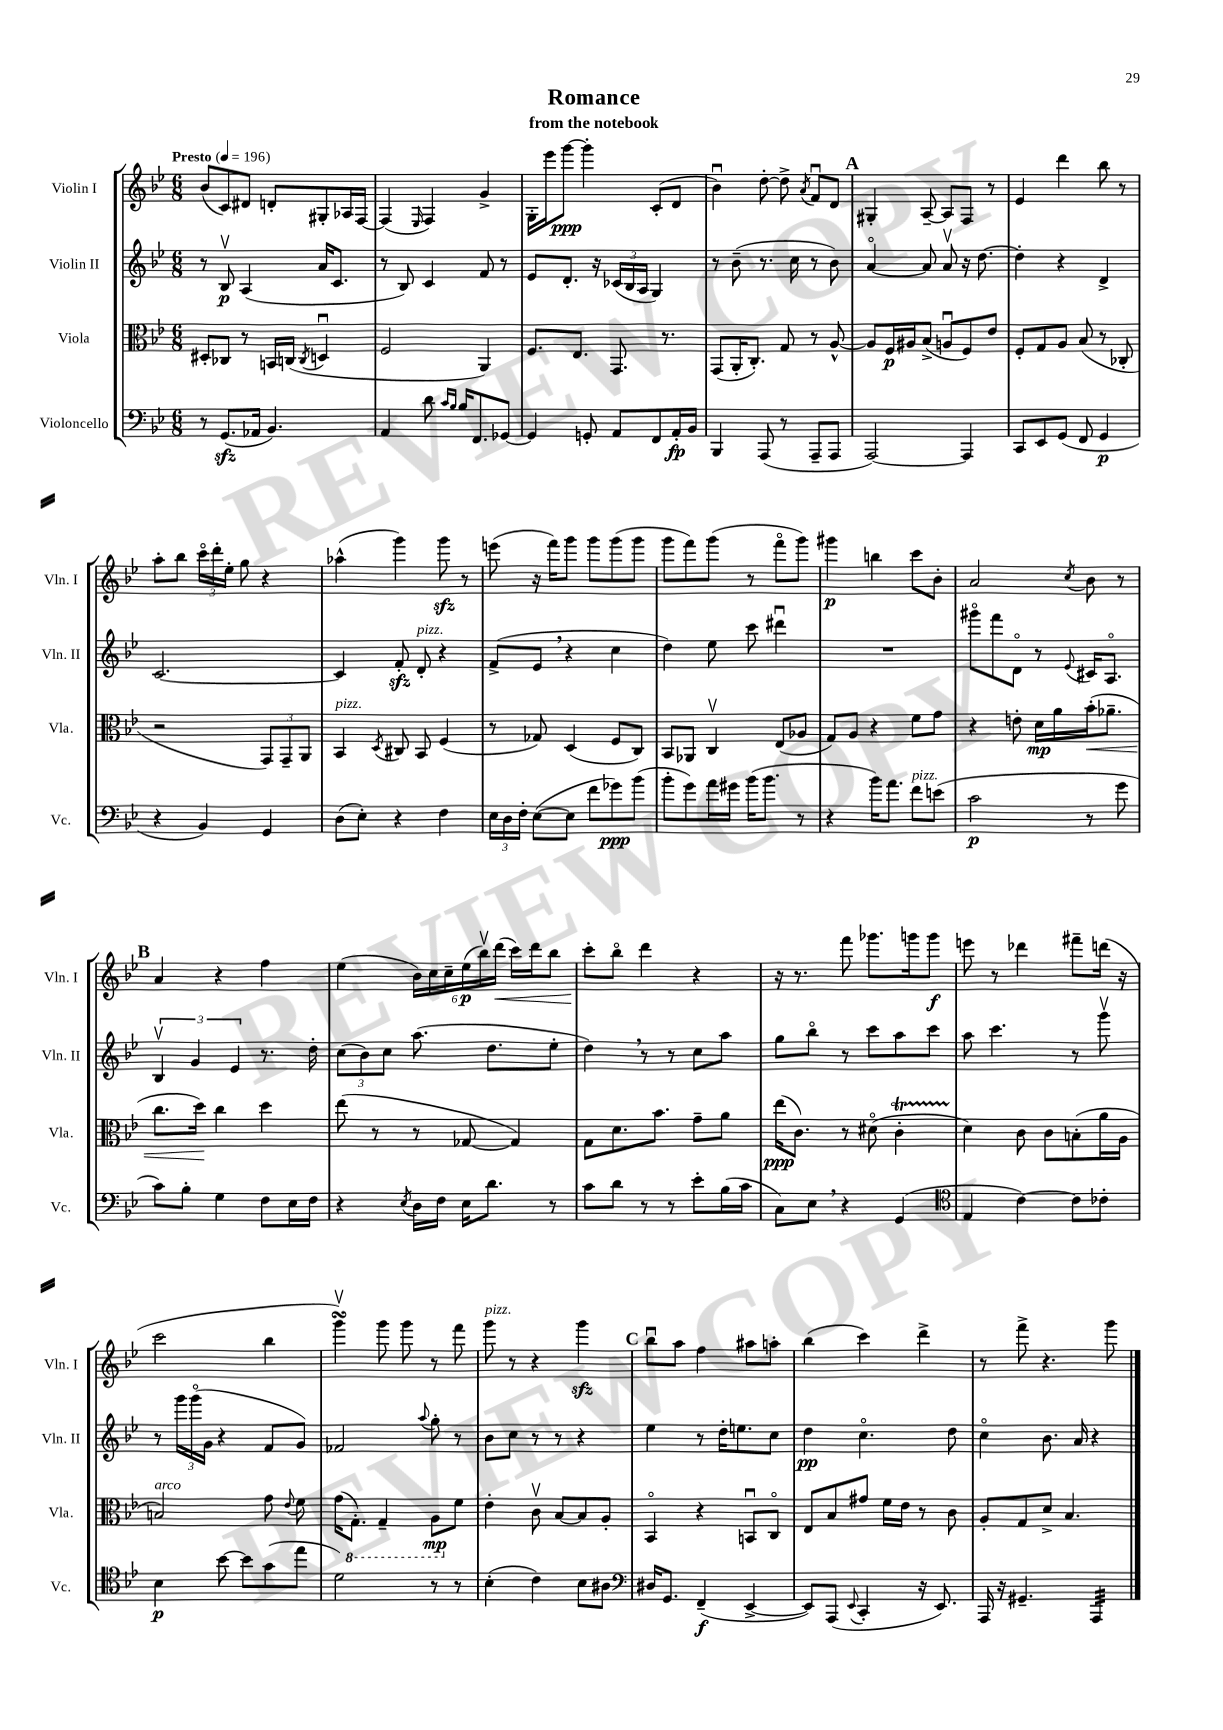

**kern	**dynam	**kern	**dynam	**kern	**dynam	**kern	**dynam
*part4	*part4	*part3	*part3	*part2	*part2	*part1	*part1
*staff4	*staff4	*staff3	*staff3	*staff2	*staff2	*staff1	*staff1
*I"Violoncello	*	*I"Viola	*	*I"Violin II	*	*I"Violin I	*
*I'Vc.	*	*I'Vla.	*	*I'Vln. II	*	*I'Vln. I	*
*clefF4	*	*clefC3	*	*clefG2	*	*clefG2	*
*k[b-e-]	*	*k[b-e-]	*	*k[b-e-]	*	*k[b-e-]	*
*M6/8	*	*M6/8	*	*M6/8	*	*M6/8	*
*MM196	*	*MM196	*	*MM196	*	*MM196	*
=1	=1	=1	=1	=1	=1	=1	=1
!	!	!	!	!	!	!LO:TX:a:B:t=Presto	!
8r	.	8D#X'/L	.	8r	.	(8b-/L	.
(8.GGzz/L	.	8C-X/J	.	8B-v/	p	8c/)	.
.	.	8r	.	(4A/	.	8d#X/J	.
16AA-X/Jk	.	.	.	.	.	.	.
4.BB-/)	.	16BBn/LL	.	.	.	8dn'/L	.
.	.	(16Cn/JJ	.	.	.	.	.
.	.	8qC/	.	.	.	.	.
.	.	4Dnu/	.	16a/KL	.	8G#X'/	.
.	.	.	.	8.c/J	.	.	.
.	.	.	.	.	.	16A-X/L	.
.	.	.	.	.	.	[16F/JJ	.
=2	=2	=2	=2	=2	=2	=2	=2
4AA/	.	2F/	.	8r	.	(4F/]	.
.	.	.	.	8B-/)	.	.	.
.	.	.	.	.	.	16qqE-/	.
8d\	.	.	.	4c/	.	4F/)	.
16qqc/LL	.	.	.	.	.	.	.
16qqB-/JJ	.	.	.	.	.	.	.
16B-/KL	.	.	.	.	.	.	.
8.FF/	.	.	.	.	.	.	.
.	.	4AA/)	.	8f/	.	4g^/	.
[8GG-X/J	.	.	.	8r	.	.	.
=3	=3	=3	=3	=3	=3	=3	=3
4GG-/]	.	8.F/L	.	8e-/L	.	16G'\LL	.
.	.	.	.	.	.	16eee-\J	.
.	.	.	.	8.d'/J	.	[8ggg\J	ppp
.	.	8.E-/J	.	.	.	.	.
8GGn'/	.	.	.	.	.	4ggg'\]	.
.	.	.	.	16r	.	.	.
8AA/L	.	8.GG/	.	(24c-X/LL	.	.	.
.	.	.	.	24B-/	.	.	.
.	.	.	.	24A/JJ	.	.	.
8FF/	.	.	.	4G/)	.	(8c'/L	.
.	.	8.r	.	.	.	.	.
16AA'/L	fp	.	.	.	.	8d/J	.
16BB-/JJ	.	.	.	.	.	.	.
=4	=4	=4	=4	=4	=4	=4	=4
4BBB-/	.	(8GG/L	.	8r	.	4b-u\)	.
.	.	16AA'/K	.	(8b-~\	.	.	.
.	.	8.C'/J)	.	.	.	.	.
(8AAA/	.	.	.	8.r	.	[8dd'\	.
8r	.	8G/	.	.	.	8dd^\]	.
.	.	.	.	16cc\	.	.	.
.	.	.	.	.	.	8qa/	.
8AAA~/L	.	8r	.	8r	.	8fu/L	.
8AAA/J	.	[8A^^/	.	8b-\)	.	8d/J	.
!!LO:REH:place=s1:t=A
=5	=5	=5	=5	=5	=5	=5	=5
[2AAA/)	.	8A/L]	.	[4a/	.	4G#X'/	.
.	.	16F/L	p	.	.	.	.
.	.	16A#X/J	.	.	.	.	.
.	.	(8B-^/J	.	8a/]	.	[8A~/	.
.	.	8Anu/L	.	8av/	.	8A/L]	.
4AAA/]	.	8F/)	.	16r	.	8F/J	.
.	.	.	.	[8.dd\	.	.	.
.	.	8e-/J	.	.	.	8r	.
=6	=6	=6	=6	=6	=6	=6	=6
8CC/L	.	8F'/L	.	4dd'\]	.	4e-/	.
8EE-/	.	8G/	.	.	.	.	.
(8GG/J	.	8A/J	.	4r	.	4ddd\	.
8FF/	.	(8B-/	.	.	.	.	.
4GG/	p	8r	.	4d^/	.	8bb-\	.
.	.	8C-X'/	.	.	.	8r	.
!!LO:LB:g=z
=7	=7	=7	=7	=7	=7	=7	=7
4r	.	2r	.	[2.c/	.	8aa'\L	.
.	.	.	.	.	.	8bb-\J	.
4BB-/)	.	.	.	.	.	24ccc\LL	.
.	.	.	.	.	.	24ddd'\	.
.	.	.	.	.	.	24ee-'\JJ	.
.	.	.	.	.	.	8gg\	.
4GG/	.	12GG/L)	.	.	.	4r	.
.	.	12GG~/	.	.	.	.	.
.	.	12AA/J	.	.	.	.	.
=8	=8	=8	=8	=8	=8	=8	=8
!	!	!LO:TX:a:i:t=pizz.	!	!	!	!	!
(8D\L	.	4BB-/	.	4c/]	.	(4aa-X^^\	.
8E-'\J)	.	.	.	.	.	.	.
.	.	8qD/	.	.	.	.	.
4r	.	8C#X/	.	8fzz'/	.	4ggg\)	.
!	!	!	!	!LO:TX:a:i:t=pizz.	!	!	!
.	.	8BB-/	.	8d'/	.	.	.
4F\	.	(4F/	.	4r	.	8gggzz\	.
.	.	.	.	.	.	8r	.
=9	=9	=9	=9	=9	=9	=9	=9
24E-\LL	.	8r	.	(8f^/L	.	(8eeen\	.
24D\	.	.	.	.	.	.	.
24F'\JJ	.	.	.	.	.	.	.
([8E-\L	.	8G-X/)	.	8e-,/J	.	16r	.
.	.	.	.	.	.	16fff\KL)	.
8E-\J]	.	(4D/	.	4r	.	8ggg\J	.
8f\L	.	.	.	.	.	8ggg\L	.
8g-X\)	ppp	8F/L	.	4cc\	.	(8ggg\	.
(8b-\J	.	8C/J)	.	.	.	8ggg\J	.
=10	=10	=10	=10	=10	=10	=10	=10
8b-'\L	.	8BB-/L	.	4dd\)	.	8ggg\L	.
8g\)	.	8AA-X/J	.	.	.	8fff\)	.
16a\L	.	4Cv/	.	8ee-\	.	(8ggg\J	.
16g#X\JJ	.	.	.	.	.	.	.
(16b-\KL	.	.	.	8ccc\	.	8r	.
8.b-\J	.	.	.	.	.	.	.
.	.	(8E-/L	.	4ddd#Xu\	.	8fff\L	.
8r	.	8A-X/J	.	.	.	8ggg\J)	.
=11	=11	=11	=11	=11	=11	=11	=11
4r	.	8G/L)	.	2.r	.	4ggg#X\	p
.	.	8A/J	.	.	.	.	.
16b-\KL)	.	4r	.	.	.	4bbn\	.
8.a\J	.	.	.	.	.	.	.
!LO:TX:a:i:t=pizz.	!	!	!	!	!	!	!
8f\L	.	8f\L	.	.	.	8ccc\L	.
(8en\J	.	8g\J	.	.	.	8b-'\J	.
=12	=12	=12	=12	=12	=12	=12	=12
2c\	p	4r	.	8ggg#X\L	.	2a/	.
.	.	.	.	8fff\	.	.	.
.	.	8en'\	.	8d\J	.	.	.
.	.	16d\LL	mp	8r	.	.	.
.	.	16a\	.	.	.	.	.
.	.	.	.	8qqe-/	.	8qcc/	.
!	!	!	!LO:HP:b	!	!	!	!
8r	.	(16b-'\J	<	16c#X/KL	.	8b-\	.
.	.	8.a-X~\J	.	8.A/J	.	.	.
8g\	.	.	.	.	.	8r	.
!!LO:LB:g=z
!!LO:REH:place=s1:t=B
=13	=13	=13	=13	=13	=13	=13	=13
8c\L)	.	8.cc\L	.	6B-v/	.	4a/	.
8B-'\J	.	.	.	.	.	.	.
.	.	.	.	6g/	.	.	.
.	.	16dd\Jk)	.	.	.	.	.
4G\	.	4cc\	[	.	.	4r	.
.	.	.	.	6e-/	.	.	.
8F\L	.	4dd\	.	8.r	.	4ff\	.
16E-\L	.	.	.	.	.	.	.
16F\JJ	.	.	.	16dd'\	.	.	.
=14	=14	=14	=14	=14	=14	=14	=14
4r	.	(8ee-\	.	(12cc\L	.	(4ee-\	.
.	.	.	.	12b-\)	.	.	.
.	.	8r	.	.	.	.	.
.	.	.	.	12cc\J	.	.	.
8qE-/	.	.	.	.	.	.	.
16D\LL	.	8r	.	(8.aa\	.	24b-\LL)	.
.	.	.	.	.	.	24cc\	.
16F\JJ	.	.	.	.	.	.	.
.	.	.	.	.	.	24cc~\	.
16E-\KL	.	[8G-X/	.	.	.	(24ee-\	p
.	.	.	.	.	.	24bb-v\)	.
8.d\J	.	.	.	8.dd\L	.	.	.
!	!	!	!	!	!	!	!LO:HP:b
.	.	.	.	.	.	(24ddd\JJ	<
.	.	4G-/])	.	.	.	16ccc\LL)	.
.	.	.	.	.	.	16ddd\J	.
8r	.	.	.	8ee-'\J	.	8bb-\J	.
=15	=15	=15	=15	=15	=15	=15	=15
8c\L	.	8G\L	.	4dd,\)	.	8ccc'\L	.
8d\J	.	8.d\	.	.	.	8bb-\J	[
8r	.	.	.	8r	.	4ddd\	.
.	.	8.b-\J	.	.	.	.	.
8r	.	.	.	8r	.	.	.
8e-'\L	.	8g~\L	.	8cc\L	.	4r	.
(16B-\L	.	8a\J	.	8aa\J	.	.	.
16c\JJ	.	.	.	.	.	.	.
=16	=16	=16	=16	=16	=16	=16	=16
8C\L)	.	(16ee-\KL	ppp	8gg\L	.	16r	.
.	.	8.c\J)	.	.	.	8.r	.
8E-,\J	.	.	.	8bb-\J	.	.	.
4r	.	8r	.	8r	.	8fff\	.
.	.	(8d#X\	.	8ccc\L	.	8.ggg-X\L	.
(4GG/	.	4cT'\	.	8aa\	.	.	.
.	.	.	.	.	.	16gggn\k	.
.	.	.	.	8ccc\J	.	8ggg\J	f
=17	=17	=17	=17	=17	=17	=17	=17
*clefC4	*	*	*	*	*	*	*
4E-/	.	4d\)	.	8aa\	.	8eeen\	.
.	.	.	.	4.ccc\	.	8r	.
[4c\)	.	8c\	.	.	.	4ddd-X\	.
.	.	8c\L	.	.	.	.	.
8c\L]	.	(8Bn'\	.	8r	.	8fff#X~\L	.
8c-X'\J	.	16a\L	.	8gggv\	.	(16dddn\Jk	.
.	.	16A\JJ	.	.	.	16r	.
!!LO:LB:g=z
=18	=18	=18	=18	=18	=18	=18	=18
!	!	!LO:TX:a:i:t=arco	!	!	!	!	!
4B-\	p	2Bn/)	.	8r	.	2ccc\	.
.	.	.	.	24ggg\LL	.	.	.
.	.	.	.	(24ggg\	.	.	.
.	.	.	.	24g\JJ	.	.	.
[8b-\	.	.	.	4r	.	.	.
8b-\L]	.	.	.	.	.	.	.
(8g\	.	8g\	.	8f/L	.	4bb-\	.
.	.	8qqe-/	.	.	.	.	.
8ee-\J	.	8f\	.	8g/J)	.	.	.
=19	=19	=19	=19	=19	=19	=19	=19
2d\)	.	(16g\KL	.	2f-X/	.	4gggsSSSv\)	.
*	*	*8ba	*	*	*	*	*
.	.	8.GG'\J)	.	.	.	.	.
.	.	4GG~/	.	.	.	8ggg\	.
.	.	.	.	.	.	8ggg\	.
.	.	.	.	8qqaa/	.	.	.
8r	.	8AA\L	mp	8gg'\	.	8r	.
*	*	*X8ba	*	*	*	*	*
8r	.	8f\J	.	8r	.	8fff\	.
=20	=20	=20	=20	=20	=20	=20	=20
!	!	!	!	!	!	!LO:TX:a:i:t=pizz.	!
(4B-'\	.	4e-'\	.	8b-\L	.	8ggg\	.
.	.	.	.	8cc\J	.	8r	.
4c\)	.	8cv\	.	8r	.	4r	.
.	.	[8B-/L	.	8r	.	.	.
8B-\L	.	8B-/]	.	4r	.	4gggzz\	.
8A#X\J	.	8A'/J	.	.	.	.	.
!!LO:REH:place=s1:t=C
=21	=21	=21	=21	=21	=21	=21	=21
*clefF4	*	*	*	*	*	*	*
16D#X/KL	.	4BB-/	.	4ee-\	.	8bb-u\L	.
8.GG/J	.	.	.	.	.	.	.
.	.	.	.	.	.	8aa\J	.
(4FF~/	f	4r	.	8r	.	4ff\	.
.	.	.	.	16dd'\KL	.	.	.
.	.	.	.	8.een\	.	.	.
[4EE-^/	.	8BBnu/L	.	.	.	8aa#X\L	.
.	.	8C/J	.	8cc\J	.	8aan'\J	.
=22	=22	=22	=22	=22	=22	=22	=22
8EE-/L])	.	8E-/L	.	4dd\	pp	(4bb-\	.
(8AAA/J	.	8B-/	.	.	.	.	.
8qqEE-/	.	.	.	.	.	.	.
4CC'/	.	8g#X/J	.	4.cc\	.	4ccc\)	.
.	.	16f\LL	.	.	.	.	.
.	.	16e-\JJ	.	.	.	.	.
16r	.	8r	.	.	.	4ddd^\	.
8.EE-/)	.	.	.	.	.	.	.
.	.	8c\	.	8dd\	.	.	.
=23	=23	=23	=23	=23	=23	=23	=23
16AAA/	.	8A'/L	.	4cc\	.	8r	.
16r	.	.	.	.	.	.	.
4.GG#X~/	.	8G/	.	.	.	8fff^\	.
.	.	8d^/J	.	8.b-\	.	4.r	.
.	.	4.B-/	.	.	.	.	.
.	.	.	.	16a/	.	.	.
*tremolo	*	*	*	*	*	*	*
32AAA/LLL	.	.	.	4r	.	.	.
32AAA/	.	.	.	.	.	.	.
32AAA/	.	.	.	.	.	.	.
32AAA/	.	.	.	.	.	.	.
32AAA/	.	.	.	.	.	8ggg\	.
32AAA/	.	.	.	.	.	.	.
32AAA/	.	.	.	.	.	.	.
32AAA/JJJ	.	.	.	.	.	.	.
*Xtremolo	*	*	*	*	*	*	*
==	==	==	==	==	==	==	==
*-	*-	*-	*-	*-	*-	*-	*-
